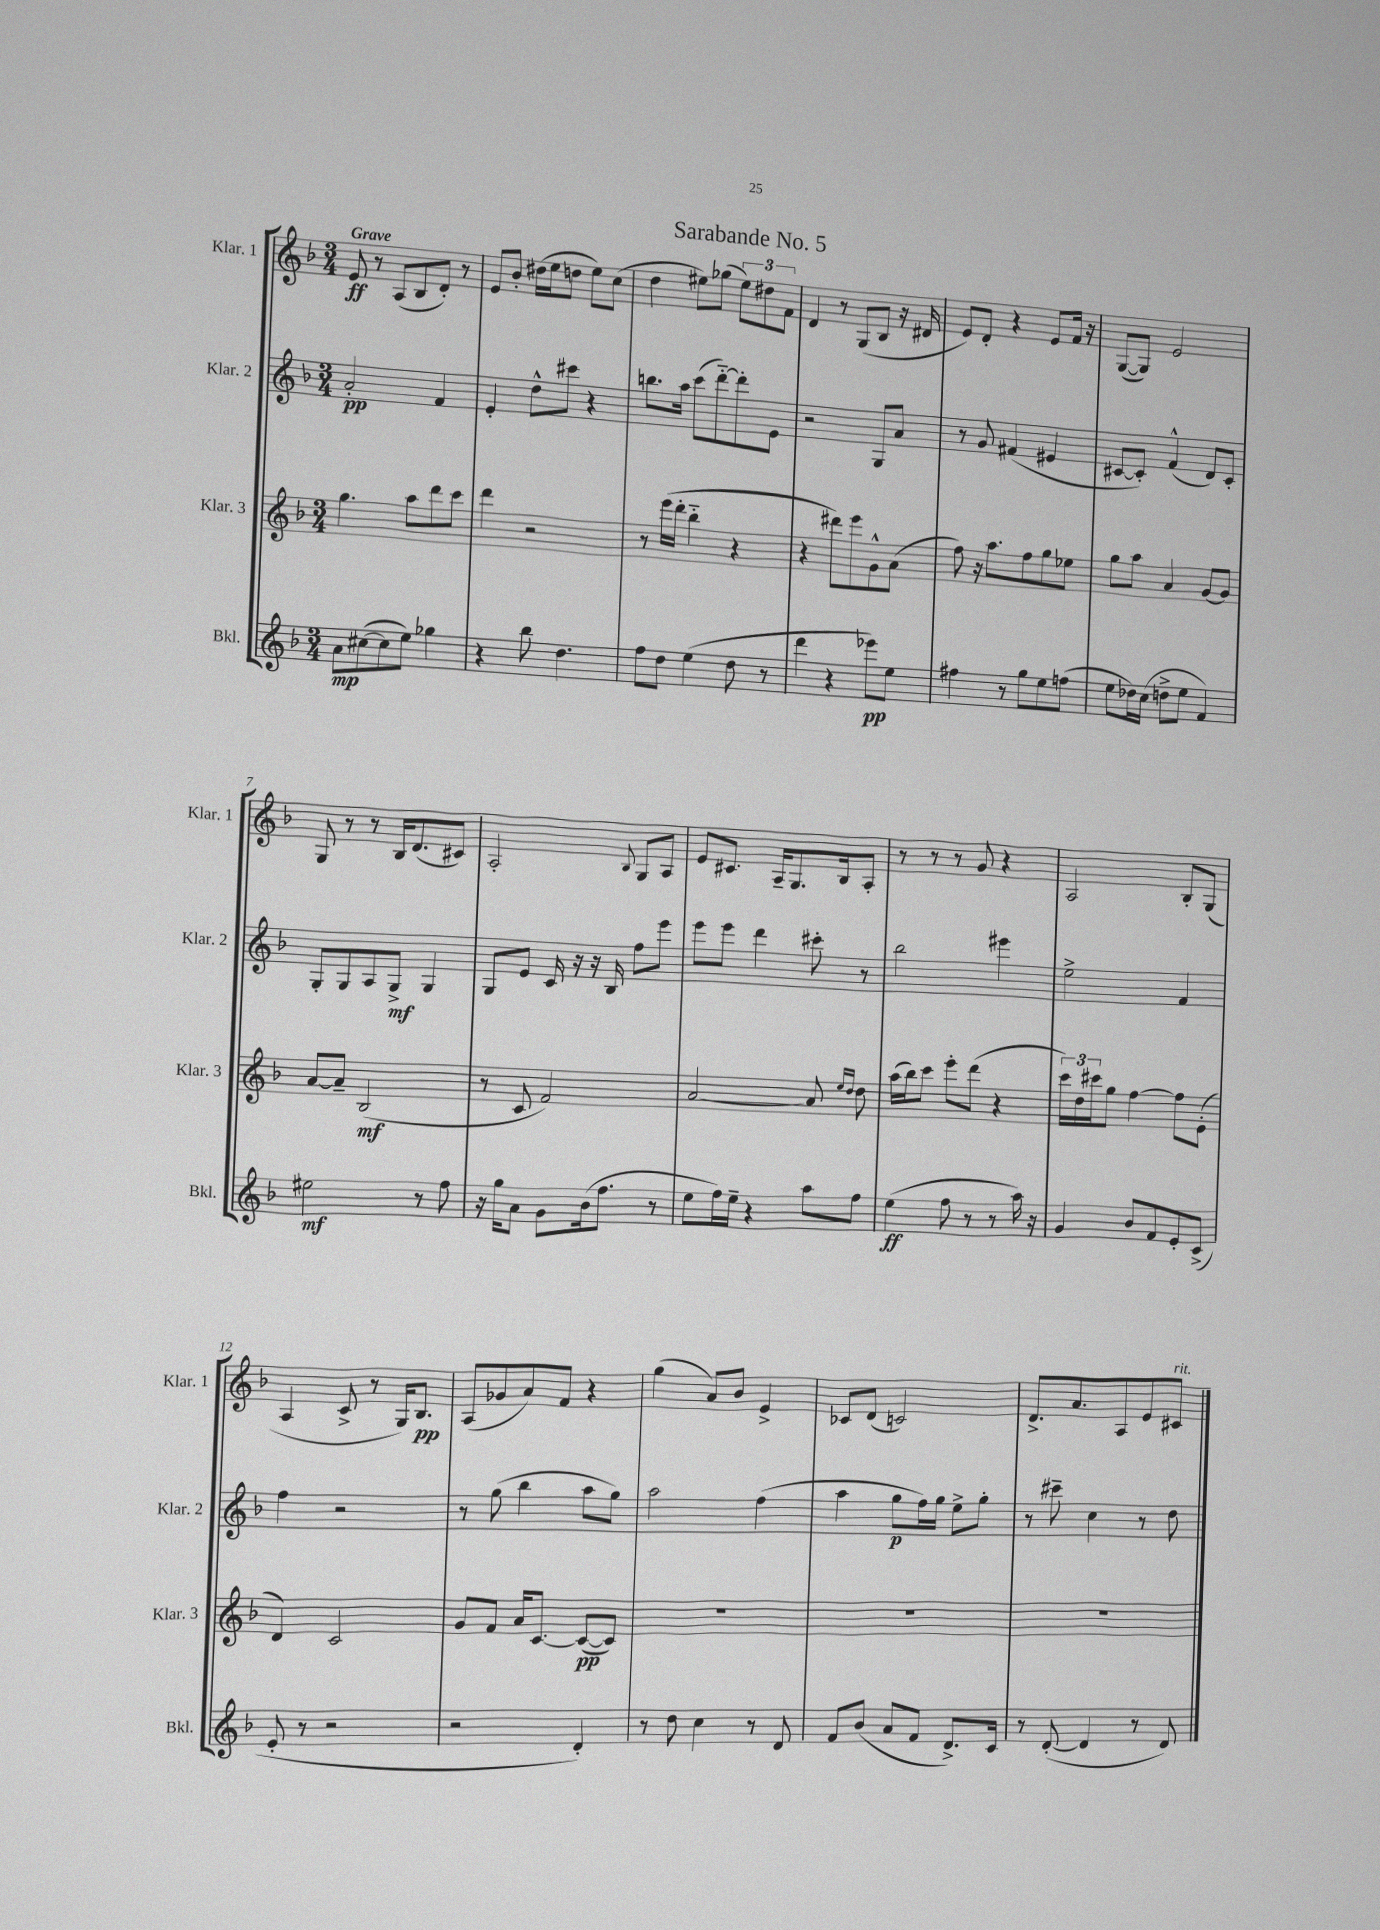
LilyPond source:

\header { title = "Sarabande No. 5" }
<<
\new StaffGroup <<
\new Staff = "s0" \with { instrumentName = "Klar. 1" shortInstrumentName = "Klar. 1" } {
    \clef treble \key f \major \numericTimeSignature \time 3/4 \tempo "Grave"
    e'8\ff r8 a8( bes8 d'8-.) r8 |
    e'8 bes'8-. dis''16( e''16 d''8 e''8) c''8( |
    d''4 eis''8) ges''8( \tuplet 3/2 { eis''8) dis''8 f'8 } |
    d'4 r8 g8( bes8 r16 dis'16 |
    e'8) d'8-. r4 e'8 f'16 r16 |
    g8~( g8) e'2 |
    g8 r8 r8 bes16 d'8.( cis'8) |
    a2-. \appoggiatura { bes8 } g8 a8 |
    e'8 cis'8. a16-- g8. bes16 a8-. |
    r8 r8 r8 g'8 r4 |
    a2 bes8-. g8( |
    a4 c'8-> r8 g16) bes8.\pp |
    a8( ges'8 a'8) f'8 r4 |
    g''4( a'8) bes'8 e'4-> |
    ces'8 d'8( c'2) |
    d'8.-> a'8. a8 e'8 cis'8^\markup { \italic "rit." } \bar "|." |
}
\new Staff = "s1" \with { instrumentName = "Klar. 2" shortInstrumentName = "Klar. 2" } {
    \clef treble \key f \major \numericTimeSignature \time 3/4
    a'2-.\pp f'4 |
    e'4-. d''8-^ cis'''8 r4 |
    b''8. a''16 c'''8( d'''8~-_) d'''8-. e'8 |
    r2 g8 a'8 |
    r8 g'8 fis'4( eis'4 |
    cis'8~ cis'8-.) f'4-^( d'8) cis'8-. |
    g8-. g8 a8 g8->\mf g4 |
    g8 e'8 c'16 r16 r16 bes16 f''8 e'''8 |
    e'''8 e'''8 d'''4 cis'''8-. r8 |
    bes''2 eis'''4 |
    e''2-> f'4 |
    f''4 r2 |
    r8 g''8( bes''4 a''8 g''8) |
    a''2 f''4( |
    a''4 g''8\p f''16) g''16 e''8-> g''8-. |
    r8 cis'''8-- c''4 r8 d''8 \bar "|." |
}
\new Staff = "s2" \with { instrumentName = "Klar. 3" shortInstrumentName = "Klar. 3" } {
    \clef treble \key f \major \numericTimeSignature \time 3/4
    g''4. a''8 d'''8 c'''8 |
    d'''4 r2 |
    r8 e'''16( d'''16-. bes''4-_ r4 |
    r4 dis'''8) e'''8 g'8-^ a'8( |
    f''8) r16 a''8. f''8 g''8 ees''8 |
    g''8 a''8 a'4 g'8~ g'8 |
    a'8~ a'8-- bes2\mf( |
    r8 c'8 f'2) |
    a'2~ a'8 \grace { e''16 d''16 } d''8 |
    a''16( bes''16) c'''8 e'''8-. d'''8( r4 |
    \tuplet 3/2 { c'''16) d''16 cis'''16 } g''8 f''4~ f''8 e'8-.( |
    d'4) c'2 |
    g'8 f'8 a'16 c'8.~ c'8~\pp( c'8) |
    R2. |
    R2. |
    R2. \bar "|." |
}
\new Staff = "s3" \with { instrumentName = "Bkl." shortInstrumentName = "Bkl." } {
    \clef treble \key f \major \numericTimeSignature \time 3/4
    a'8\mp cis''8~( cis''8 e''8) ges''4 |
    r4 bes''8 d''4. |
    f''8 d''8 e''4( d''8 r8 |
    d'''4 r4 ees'''8\pp) e''8 |
    fis''4 r8 g''8 e''8 f''8( |
    e''8 des''16) c''16( d''8-> e''8 f'4) |
    eis''2\mf r8 f''8 |
    r16 g''16 a'8 g'8 bes'16( f''8. r8 |
    e''8 f''16) e''16-- r4 a''8 f''8 |
    e''4\ff( f''8 r8 r8 a''16) r16 |
    g'4 bes'8 f'8 e'8-. c'8->( |
    e'8-. r8 r2 |
    r2 d'4-.) |
    r8 d''8 c''4 r8 d'8 |
    f'8 bes'8( a'8 f'8 d'8.->) c'16 |
    r8 d'8~-.( d'4 r8 d'8) \bar "|." |
}
>>
>>
